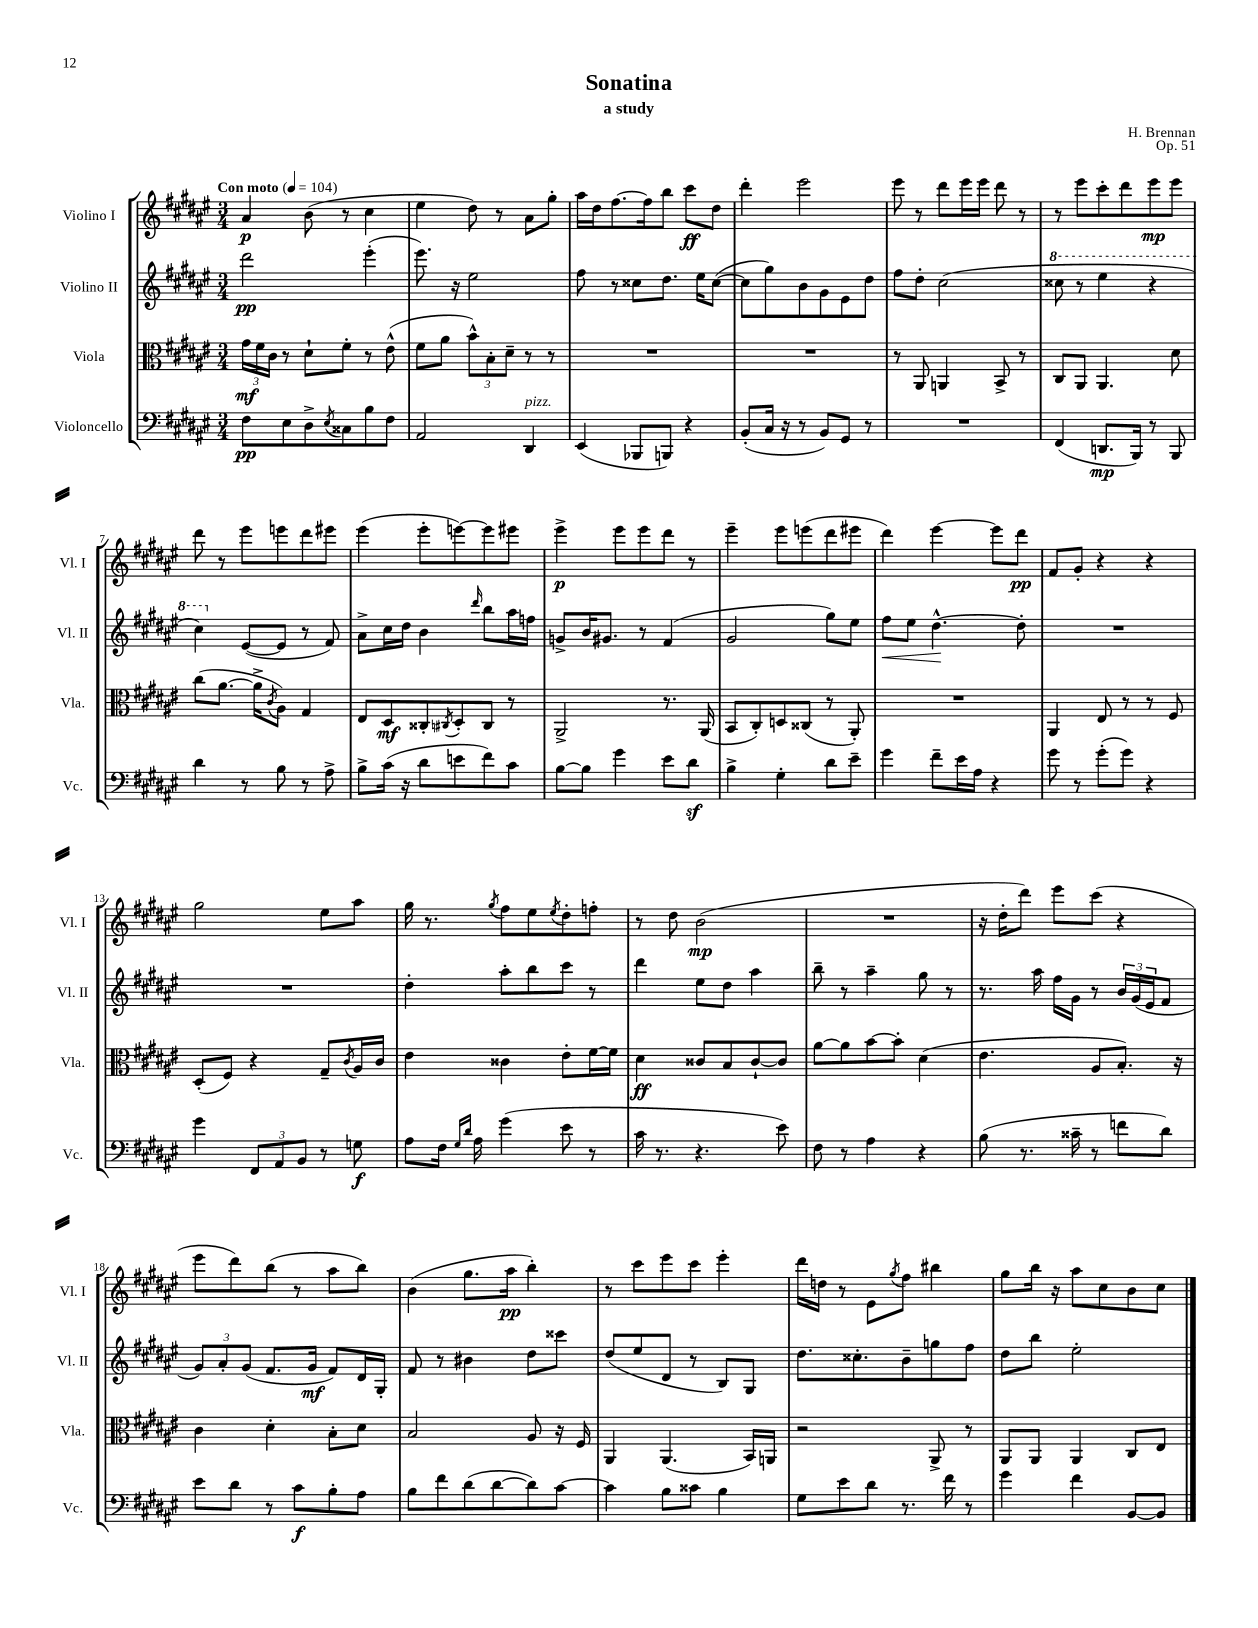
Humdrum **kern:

**kern	**dynam	**kern	**dynam	**kern	**dynam	**kern	**dynam
*part4	*part4	*part3	*part3	*part2	*part2	*part1	*part1
*staff4	*staff4	*staff3	*staff3	*staff2	*staff2	*staff1	*staff1
*I"Violoncello	*	*I"Viola	*	*I"Violino II	*	*I"Violino I	*
*I'Vc.	*	*I'Vla.	*	*I'Vl. II	*	*I'Vl. I	*
*clefF4	*	*clefC3	*	*clefG2	*	*clefG2	*
*k[f#c#g#d#a#e#]	*	*k[f#c#g#d#a#e#]	*	*k[f#c#g#d#a#e#]	*	*k[f#c#g#d#a#e#]	*
*M3/4	*	*M3/4	*	*M3/4	*	*M3/4	*
*MM104	*	*MM104	*	*MM104	*	*MM104	*
=1	=1	=1	=1	=1	=1	=1	=1
!	!	!	!	!	!	!LO:TX:a:B:t=Con moto	!
8F#\L	pp	24g#\LL	mf	2ddd#\	pp	4a#/	p
.	.	24f#\	.	.	.	.	.
.	.	24c#\JJ	.	.	.	.	.
8E#\	.	8r	.	.	.	.	.
8D#^\	.	8d#`\L	.	.	.	(8b\	.
8qE#/	.	.	.	.	.	.	.
8C##X\	.	8f#'\J	.	.	.	8r	.
8B\	.	8r	.	(4eee#'\	.	4cc#\	.
8F#\J	.	(8e#^^\	.	.	.	.	.
=2	=2	=2	=2	=2	=2	=2	=2
2AA#/	.	8f#\L	.	8.eee#\)	.	4ee#\	.
.	.	8a#\J	.	.	.	.	.
.	.	.	.	16r	.	.	.
.	.	12b^^\L)	.	2ee#\	.	8dd#\)	.
.	.	12B'\	.	.	.	.	.
.	.	.	.	.	.	8r	.
.	.	12d#~\J	.	.	.	.	.
!LO:TX:a:i:t=pizz.	!	!	!	!	!	!	!
4DD#/	.	8r	.	.	.	8a#\L	.
.	.	8r	.	.	.	8gg#'\J	.
=3	=3	=3	=3	=3	=3	=3	=3
(4EE#/	.	2.r	.	8ff#\	.	16aa#\LL	.
.	.	.	.	.	.	16dd#\J	.
.	.	.	.	8r	.	[8.ff#\	.
8BBB-X/L	.	.	.	8cc##X\L	.	.	.
.	.	.	.	.	.	16ff#\k]	.
8BBBn/J)	.	.	.	8.dd#\J	.	8bb\J	.
4r	.	.	.	.	.	8ccc#\L	ff
.	.	.	.	16ee#\KL	.	.	.
.	.	.	.	([8cc##\J	.	8dd#\J	.
=4	=4	=4	=4	=4	=4	=4	=4
(8BB'/L	.	2.r	.	8cc##\L]	.	4ddd#'\	.
16C#/Jk	.	.	.	8gg#\)	.	.	.
16r	.	.	.	.	.	.	.
8r	.	.	.	8b\	.	2eee#\	.
8BB/L)	.	.	.	8g#\	.	.	.
8GG#/J	.	.	.	8e#\	.	.	.
8r	.	.	.	8dd#\J	.	.	.
=5	=5	=5	=5	=5	=5	=5	=5
2.r	.	8r	.	8ff#\L	.	8eee#\	.
.	.	8AA#/	.	8dd#'\J	.	8r	.
.	.	4AAn/	.	(2cc#\	.	8ddd#\L	.
.	.	.	.	.	.	16eee#\L	.
.	.	.	.	.	.	16eee#\JJ	.
.	.	8BB^/	.	.	.	8ddd#\	.
.	.	8r	.	.	.	8r	.
=6	=6	=6	=6	=6	=6	=6	=6
*	*	*	*	*8va	*	*	*
(4FF#/	.	8C#/L	.	8ccc##X\	.	8r	.
.	.	8AA#/J	.	8r	.	8eee#\L	.
8.DDn/L	mp	4.AA#/	.	4eee#\	.	8ccc#'\	.
.	.	.	.	.	.	8ddd#\	.
16BBB/Jk)	.	.	.	.	.	.	.
8r	.	.	.	4r	.	8eee#\	mp
8BBB/	.	8d#\	.	.	.	8eee#\J	.
!!LO:LB:g=z
=7	=7	=7	=7	=7	=7	=7	=7
4d#\	.	(8cc#\L	.	4ccc#\)	.	8ddd#\	.
.	.	[8.a#\J	.	.	.	8r	.
*	*	*	*	*X8va	*	*	*
8r	.	.	.	([8e#/L	.	8eee#\L	.
.	.	16a#^\KL]	.	.	.	.	.
.	.	8qc#/	.	.	.	.	.
8B\	.	8A#\J)	.	8e#/J]	.	8eeen\	.
8r	.	4G#/	.	8r	.	8ddd#\	.
8A#^\	.	.	.	8f#/)	.	8eee#X\J	.
=8	=8	=8	=8	=8	=8	=8	=8
8B^\L	.	8E#/L	.	8a#^\L	.	(4eee#\	.
(16c#\Jk	.	8D#/	mf	16cc#\L	.	.	.
16r	.	.	.	16dd#\JJ	.	.	.
8d#\L	.	8C##X'/	.	4b\	.	8eee#'\L	.
.	.	8qC#X/	.	.	.	.	.
8en\	.	8D#'/	.	.	.	[8eeen\)	.
.	.	.	.	16qqddd#/	.	.	.
8f#\)	.	8C#/J	.	8bb\L	.	8eee\]	.
8c#\J	.	8r	.	16aa#\L	.	8eee#X\J	.
.	.	.	.	16ffn\JJ	.	.	.
=9	=9	=9	=9	=9	=9	=9	=9
[8B\L	.	2AA#^/	.	8gn^/L	.	4eee#^\	p
8B\J]	.	.	.	16b/K	.	.	.
.	.	.	.	8.g#X/J	.	.	.
4g#\	.	.	.	.	.	8eee#\L	.
.	.	.	.	8r	.	8eee#\	.
8e#\L	.	8.r	.	(4f#/	.	8ddd#\J	.
8d#z\J	.	.	.	.	.	8r	.
.	.	(16AA#/	.	.	.	.	.
=10	=10	=10	=10	=10	=10	=10	=10
4B^\	.	8BB/L	.	2g#/	.	4eee#~\	.
.	.	8C#'/)	.	.	.	.	.
4G#'\	.	8Dn/	.	.	.	8eee#\L	.
.	.	(8C##X/J	.	.	.	(8eeen\	.
8d#\L	.	8r	.	8gg#\L)	.	8ddd#\	.
8e#~\J	.	8AA#'/)	.	8ee#\J	.	8eee#X\J	.
=11	=11	=11	=11	=11	=11	=11	=11
!	!	!	!	!	!LO:HP:b	!	!
4g#\	.	2.r	.	8ff#\L	<	4ddd#\)	.
.	.	.	.	8ee#\J	.	.	.
8f#~\L	.	.	.	[4.dd#^^\	.	[4eee#\	.
16e#\L	.	.	.	.	.	.	.
16A#\JJ	.	.	.	.	.	.	.
4r	.	.	.	.	.	8eee#\L]	.
.	.	.	.	8dd#'\]	[	8ddd#\J	pp
=12	=12	=12	=12	=12	=12	=12	=12
8g#\	.	4AA#/	.	2.r	.	8f#/L	.
8r	.	.	.	.	.	8g#'/J	.
(8g#'\L	.	8E#/	.	.	.	4r	.
8g#\J)	.	8r	.	.	.	.	.
4r	.	8r	.	.	.	4r	.
.	.	8F#/	.	.	.	.	.
!!LO:LB:g=z
=13	=13	=13	=13	=13	=13	=13	=13
4g#\	.	(8D#'/L	.	2.r	.	2gg#\	.
.	.	8F#/J)	.	.	.	.	.
12FF#/L	.	4r	.	.	.	.	.
12AA#/	.	.	.	.	.	.	.
12BB/J	.	.	.	.	.	.	.
8r	.	8G#~/L	.	.	.	8ee#\L	.
.	.	8qc#/	.	.	.	.	.
8Gn\	f	16A#/L	.	.	.	8aa#\J	.
.	.	16c#/JJ	.	.	.	.	.
=14	=14	=14	=14	=14	=14	=14	=14
8A#\L	.	4e#\	.	4dd#'\	.	16gg#\	.
.	.	.	.	.	.	8.r	.
16F#\Jk	.	.	.	.	.	.	.
16qqG#/LL	.	.	.	.	.	.	.
16qqd#/JJ	.	.	.	.	.	.	.
16A#\	.	.	.	.	.	.	.
.	.	.	.	.	.	8qgg#/	.
(4g#\	.	4c##X\	.	8aa#'\L	.	8ff#\L	.
.	.	.	.	8bb\	.	8ee#\	.
.	.	.	.	.	.	8qee#/	.
8e#\	.	8e#'\L	.	8ccc#\J	.	8dd#'\	.
8r	.	[16f#\L	.	8r	.	8ffn'\J	.
.	.	16f#\JJ]	.	.	.	.	.
=15	=15	=15	=15	=15	=15	=15	=15
16c#\	.	4d#\	ff	4ddd#\	.	8r	.
8.r	.	.	.	.	.	.	.
.	.	.	.	.	.	8dd#\	.
4.r	.	8c##X/L	.	8ee#\L	.	(2b\	mp
.	.	8B/	.	8dd#\J	.	.	.
.	.	[8c##`/	.	4aa#\	.	.	.
8e#\)	.	8c##/J]	.	.	.	.	.
=16	=16	=16	=16	=16	=16	=16	=16
8F#\	.	[8a#\L	.	8bb~\	.	2.r	.
8r	.	8a#\]	.	8r	.	.	.
4A#\	.	[8b\	.	4aa#~\	.	.	.
.	.	8b'\J]	.	.	.	.	.
4r	.	(4d#\	.	8gg#\	.	.	.
.	.	.	.	8r	.	.	.
=17	=17	=17	=17	=17	=17	=17	=17
(8B\	.	4.e#\	.	8.r	.	16r	.
.	.	.	.	.	.	16dd#'\KL	.
8.r	.	.	.	.	.	8ddd#\J)	.
.	.	.	.	16aa#\	.	.	.
.	.	.	.	16ff#\LL	.	8eee#\L	.
16c##X~\	.	.	.	16g#\JJ	.	.	.
8r	.	8A#/L	.	8r	.	(8ccc#\J	.
8fn\L	.	8.B'/J)	.	24b/LL	.	4r	.
.	.	.	.	(24g#/	.	.	.
.	.	.	.	24e#/J	.	.	.
8d#\J)	.	.	.	8f#/J	.	.	.
.	.	16r	.	.	.	.	.
!!LO:LB:g=z
=18	=18	=18	=18	=18	=18	=18	=18
8e#\L	.	4c#\	.	12g#/L)	.	8eee#\L	.
.	.	.	.	12a#'/	.	.	.
8d#\J	.	.	.	.	.	8ddd#\)	.
.	.	.	.	(12g#/J	.	.	.
8r	.	4d#'\	.	8.f#/L	.	(8bb\J	.
8c#\L	f	.	.	.	.	8r	.
.	.	.	.	16g#/Jk	mf	.	.
8B'\	.	8B'\L	.	8f#/L)	.	8aa#\L	.
8A#\J	.	8d#\J	.	16d#/L	.	8bb\J)	.
.	.	.	.	16G#'/JJ	.	.	.
=19	=19	=19	=19	=19	=19	=19	=19
8B\L	.	2B/	.	8f#/	.	(4b\	.
8f#\	.	.	.	8r	.	.	.
(8d#\	.	.	.	4b#X\	.	8.gg#\L	.
[8d#\	.	.	.	.	.	.	.
.	.	.	.	.	.	16aa#\Jk	pp
8d#\])	.	8A#/	.	8dd#\L	.	4bb'\)	.
[8c#\J	.	16r	.	8ccc##X\J	.	.	.
.	.	16F#/	.	.	.	.	.
=20	=20	=20	=20	=20	=20	=20	=20
4c#\]	.	4AA#/	.	(8dd#/L	.	8r	.
.	.	.	.	8ee#/	.	8ccc#\L	.
8B\L	.	(4.AA#/	.	8d#/J	.	8eee#\	.
8c##X\J	.	.	.	8r	.	8ccc#\J	.
4B\	.	.	.	8B/L)	.	4eee#'\	.
.	.	16BB/LL)	.	8G#/J	.	.	.
.	.	16AAn/JJ	.	.	.	.	.
=21	=21	=21	=21	=21	=21	=21	=21
8G#\L	.	2r	.	8.dd#\L	.	16ddd#\LL	.
.	.	.	.	.	.	16ddn\JJ	.
8e#\	.	.	.	.	.	8r	.
.	.	.	.	8.cc##X'\	.	.	.
8d#\J	.	.	.	.	.	8e#\L	.
.	.	.	.	.	.	8qgg#/	.
8.r	.	.	.	8b~\	.	8ff#\J	.
.	.	8AA#^/	.	8ggn\	.	4bb#X\	.
16f#\	.	.	.	.	.	.	.
8r	.	8r	.	8ff#\J	.	.	.
=22	=22	=22	=22	=22	=22	=22	=22
4g#\	.	8AA#/L	.	8dd#\L	.	8gg#\L	.
.	.	8AA#/J	.	8bb\J	.	16bb\Jk	.
.	.	.	.	.	.	16r	.
4f#\	.	4AA#/	.	2ee#'\	.	8aa#\L	.
.	.	.	.	.	.	8cc#\	.
[8BB/L	.	8C#/L	.	.	.	8b\	.
8BB/J]	.	8E#/J	.	.	.	8cc#\J	.
==	==	==	==	==	==	==	==
*-	*-	*-	*-	*-	*-	*-	*-
